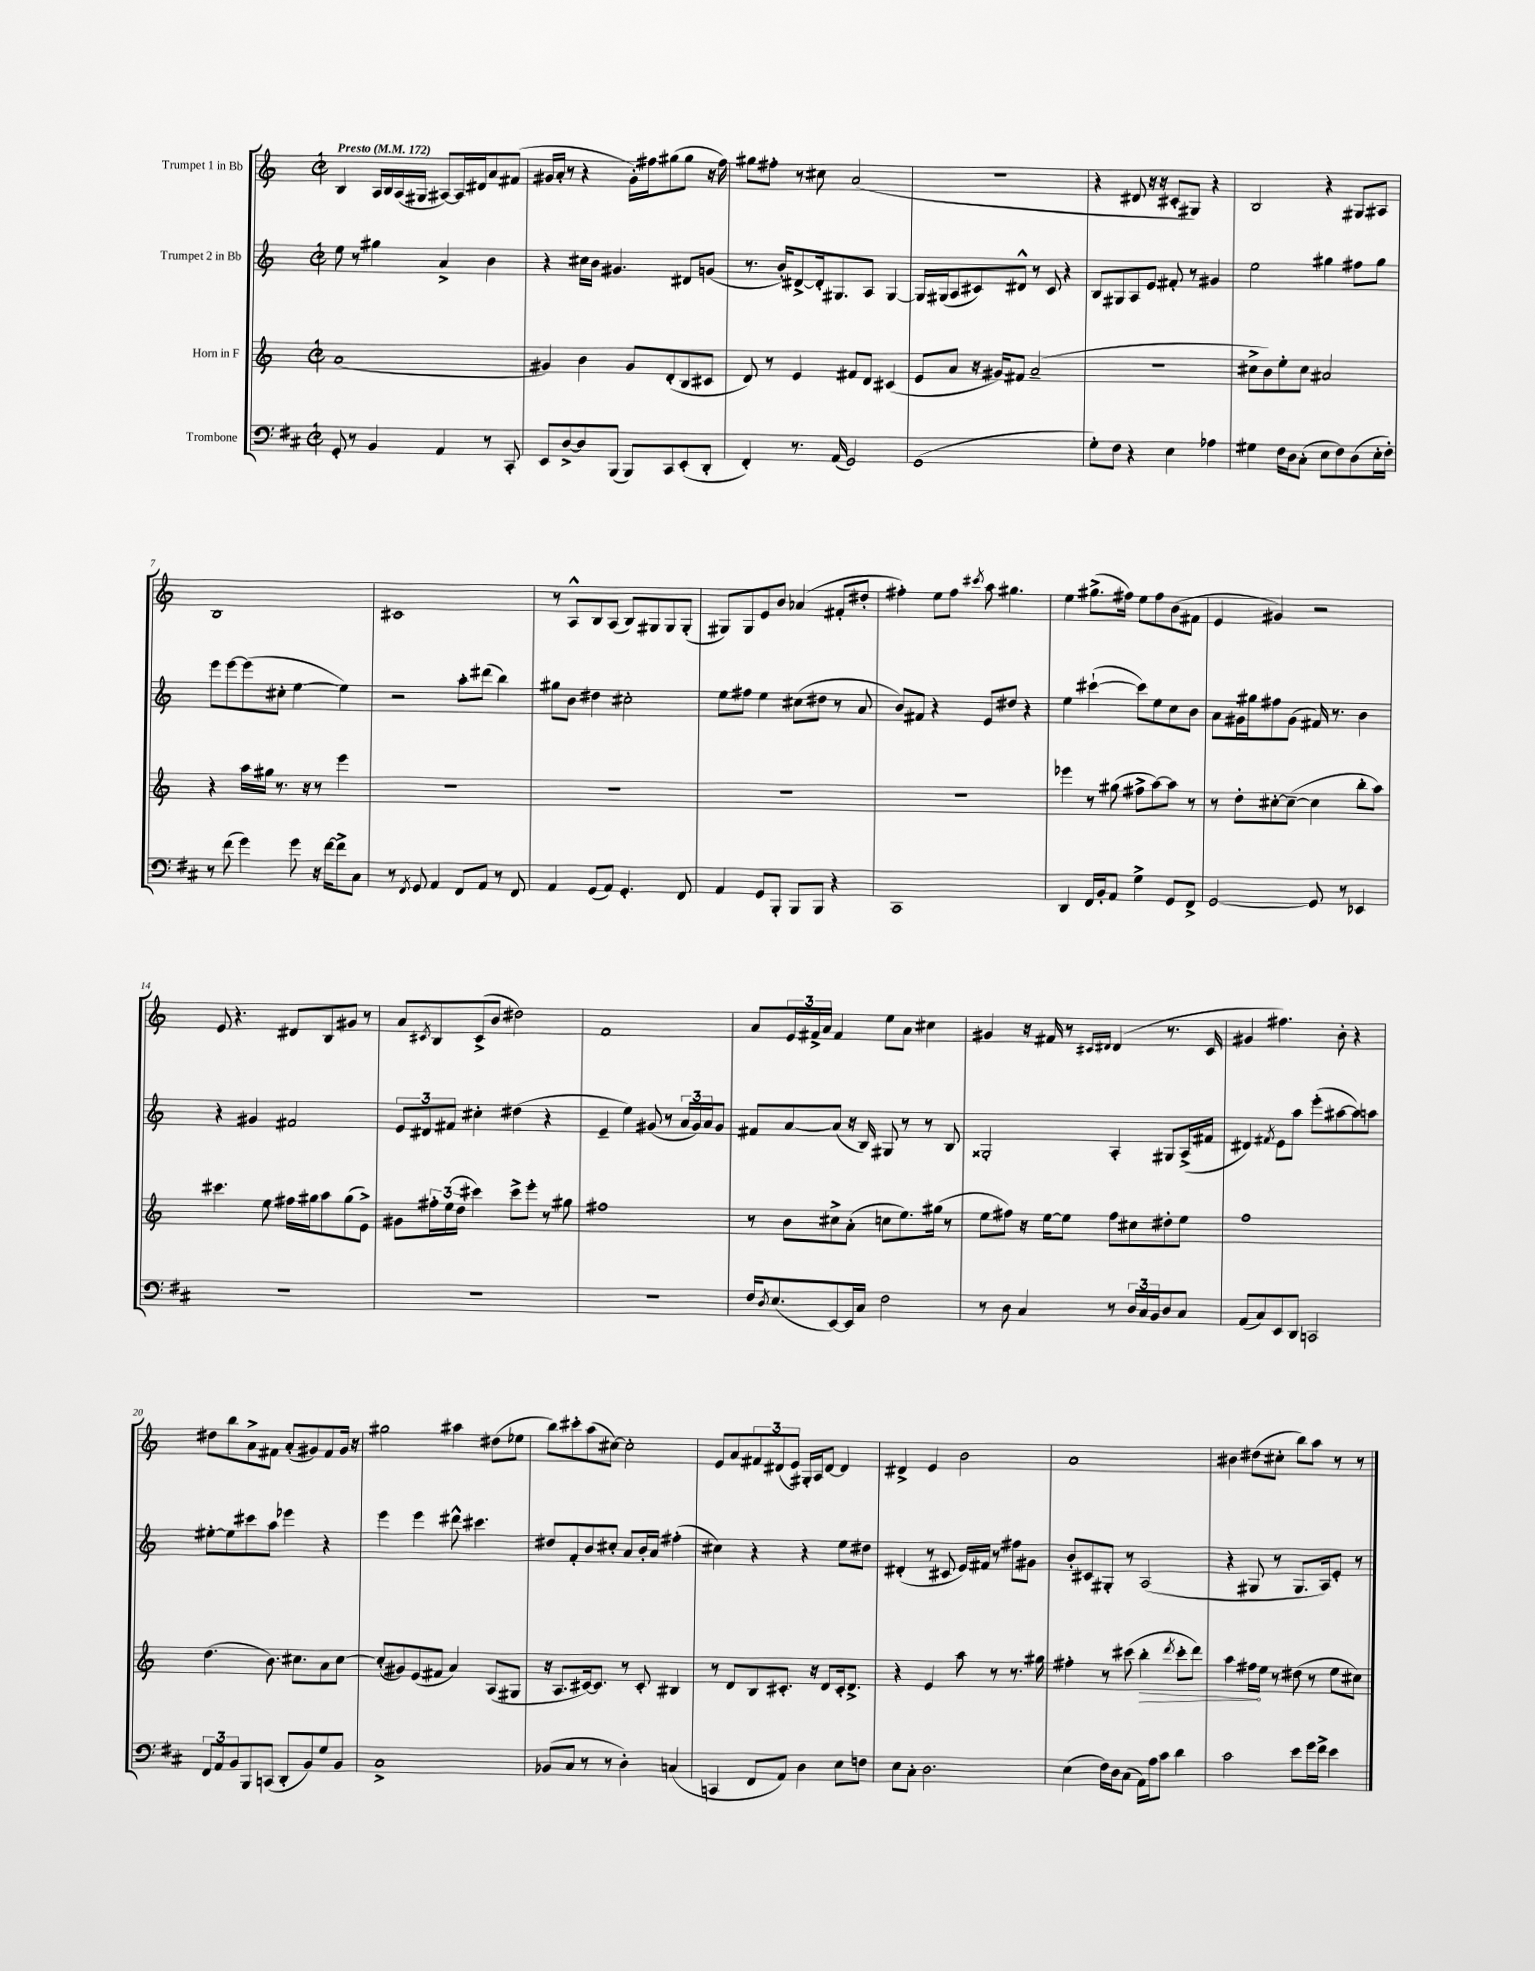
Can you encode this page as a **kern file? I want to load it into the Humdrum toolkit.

**kern	**kern	**kern	**kern
*staff4	*staff3	*staff2	*staff1
*clefF4	*clefG2	*clefG2	*clefG2
*k[f#c#]	*k[]	*k[]	*k[]
*M2/2	*M2/2	*M2/2	*M2/2
*met(c|)	*met(c|)	*met(c|)	*met(c|)
*MM172	*MM172	*MM172	*MM172
8GG'/	(1a	8ee\	4B/
8r	.	8r	.
4BB/	.	4gg#\	16A/LL
.	.	.	16B/
.	.	.	(16A/
.	.	.	16G#/JJ
4AA/	.	4a^/	[8A#/L)
.	.	.	16A#/]L
.	.	.	16d#/J
8r	.	4b\	8a/
8CC#'/	.	.	(8f#/J
=	=	=	=
8EE/L	4g#/)	4r	16g#/LL
.	.	.	16a'/JJ
[8D^/	.	.	8r
8D/]	4b\	16cc#\LL	4r
.	.	16b\JJ	.
(8BBB/J	.	4.g#/	.
8BBB/L)	8g#/L	.	16g#'\LL)
.	.	.	16ff#\J
8CC#/	(8d'/	.	(8gg#\
(8EE'/	8B/	8d#/L	8gg#\J
8DD'/J	8c#/J	(8g/J	16r
.	.	.	16ff#\)
=	=	=	=
4FF#'/)	8d/)	8.r	8gg#\L
.	8r	.	8ff#'\J
.	.	16b'/LK)	.
8.r	4e/	[8d#^/	8r
.	.	16d#'/]k	8cc#\
(16AA/	.	8.G#/	.
2GG/)	8f#/L	.	(2a/
.	8d/J	8A/J	.
.	(4c#/	[4G#/	.
=	=	=	=
(1GG	8e/L	16G#/]LL	1r
.	.	(16G#/J	.
.	8a/J	8A/	.
.	16r	8c#/)	.
.	16g#/LK)	.	.
.	8f#/J	8d#^^/J	.
.	(2a~/	8r	.
.	.	8c#/	.
.	.	4r	.
=	=	=	=
8G'\L)	1r	8B/L	4r
8F#\J	.	8G#/	.
4r	.	8A/	8d#/
.	.	8e/J	16r
.	.	.	16r
4E\	.	8f#'/	8c#'/L
.	.	8r	8G#/J)
4A-\	.	4g#/	4r
=	=	=	=
4G#\	8cc#^\L	2ee\	2B/
.	8b\)	.	.
16F#\LL	8ee'\	.	.
16D\J	.	.	.
(8C#'\J	8cc#\J	.	.
8E\L	2a#/	4gg#\	4r
8F#\)	.	.	.
(8D\	.	8ff#\L	8G#/L
16E'\L	.	8gg#\J	8A#/J
16F#'\JJ)	.	.	.
=	=	=	=
8r	4r	8eee\L	1B
(8f#\	.	[8eee\	.
4g\)	16aa\LL	(8eee\]	.
.	16gg#\JJ	.	.
.	8.r	8cc#'\J	.
8g\	.	[4ee\	.
.	16r	.	.
16r	8r	.	.
[16f#\LK	.	.	.
8f#^\]	4eee\	4ee\])	.
8C#\J	.	.	.
=	=	=	=
8r	1r	2r	1c#
8qFF#/	.	.	.
8GG/	.	.	.
4AA/	.	.	.
8FF#/L	.	8aa'\L	.
8AA/J	.	(8ddd#\J	.
8r	.	4bb\)	.
8FF#/	.	.	.
=	=	=	=
4AA/	1r	8gg#\L	8r
.	.	8b\J	8A^^/L
(8GG/L	.	4dd#\	8B/
8AA/J)	.	.	(8A/J
4.GG'/	.	2cc#'\	8B/L)
.	.	.	8G#/
.	.	.	8G#/
8FF#/	.	.	(8G#'/J
=	=	=	=
4AA/	1r	8ee\L	8G#/L)
.	.	8ff#\J	8G#/
8GG/L	.	4ee\	8e/
8BBB'/J	.	.	8b/J
8BBB/L	.	(8cc#\L	(4a-/
8BBB/J	.	8dd#\J	.
4r	.	8r	8f#'/L
.	.	8a/	8dd#'/J
=	=	=	=
1CC#	1r	8b/L)	4ff#'\)
.	.	8f#/J	.
.	.	4r	8ee\L
.	.	.	8ff#\J
.	.	.	8qccc#/
.	.	8e/L	8aa\
.	.	8dd#/J	4.gg#\
.	.	4r	.
=	=	=	=
4DD/	4eee-\	4ee\	4ee\
16FF#/LL	8r	([4ccc#`\	(8.gg#^\L
16BB'/J	.	.	.
8AA/J	(8gg#\	.	.
.	.	.	16ff#\Jk)
4G^\	8ff#^\L	8ccc#\]L)	8ee\L
.	[8aa\)	8ee\	8ff#\
8GG/L	8aa\]J	8cc\	(8b\
8FF#^/J	8r	8b\J	8f#\J
=	=	=	=
[2GG/	8r	8a\L	4e/
.	8dd'\L	16g#\L	.
.	.	16gg#\J	.
.	[8cc#'\	8ff#\	4g#/)
.	(8cc#~\_J	(8g#\J	.
8GG/]	4cc#\]	16f#/)	2r
.	.	8.r	.
8r	.	.	.
4EE-/	8bb'\L	4b\	.
.	8aa\J)	.	.
=	=	=	=
1r	4.ccc#\	4r	8e/
.	.	.	4.r
.	.	4g#/	.
.	8ee\	.	.
.	16ff#\LL	2f#/	8d#/L
.	16gg#\J	.	.
.	8aa\	.	8B/
.	(8gg#\	.	8g#/J
.	8e^\J)	.	8r
=	=	=	=
1r	8g#\L	12e/L	8a/L
.	.	12d#/	.
.	.	.	8qc#/
.	24ff#'\L	.	8B/
.	(24ee\	12f#/J	.
.	24dd\JJ	.	.
.	4ccc#\)	4cc#'\	(8c#^/
.	.	.	8b/J
.	8ccc#^\L	(4dd#\	2dd#\)
.	8eee'\J	.	.
.	8r	4r	.
.	8gg#\	.	.
=	=	=	=
1r	1ff#	4e~/	1f
.	.	4ee\)	.
.	.	(8g#/	.
.	.	8r	.
.	.	24a/LL	.
.	.	24g#/)	.
.	.	24a/J	.
.	.	8g#/J	.
=	=	=	=
16F#/LK	8r	8f#/L	8a/L
8qD/	.	.	.
(8.E/	.	.	.
.	8b\L	[8a/	24e/L
.	.	.	24f#^/
.	.	.	24a/JJ
[8EE/)	8cc#^\	(8a/]J	4f#/
16EE/]L	(8a'\J	16r	.
16C#/JJ	.	16B/)	.
2F#\	8cc\L	8G#/	8ee\L
.	8.ee\)	8r	8a\J
.	.	8r	4cc#\
.	(16gg#\Jk	.	.
.	8r	8B/	.
=	=	=	=
8r	8ee\L	2G##'/	4g#/
8D\	8ff#\J)	.	.
4C#/	16r	.	16r
.	[16ee\LK	.	16f#/
.	8ee\]J	.	8r
.	.	.	16qqc#/LL
.	.	.	16qqd#/JJ
8r	8ff#\L	4A'/	(4d#/
24D/LL	8cc#\	.	.
24C#/	.	.	.
24BB/J	.	.	.
8D/	8dd#'\	8G#/L	8.r
8C#/J	8ee\J	(16A^/L	.
.	.	16f#/JJ	16c#/
=	=	=	=
(8AA/L	1ff	4d#/)	4g#/
8C#/)	.	.	.
.	.	8qf#/	.
8EE/	.	8e\L	4.ff#\)
8DD/J	.	8aa\J	.
2CC/	.	(8eee'\L	.
.	.	[8aa#\	8b'\
.	.	8aa#\])	4r
.	.	8aa\J	.
=	=	=	=
12FF#/L	(4.dd\	[8ee#'\L	8dd#\L
12AA/	.	.	.
.	.	8ee#\]	8bb\
12BB/	.	.	.
8BBB/	.	8ccc#\	8a^\
(8CC/J	8.b\)	8aa\J	8f#\J
8DD'/L	.	4eee-\	(8a'/L
.	8.cc#\L	.	.
8BB/)	.	.	8g#/)
8G/	8a\	4r	8f#/
8BB/J	[8cc#\J	.	16g#/Jk
.	.	.	16r
=	=	=	=
1C#^	(8cc#'/]L	4eee\	2gg#\
.	8g#/)	.	.
.	(8e/	4eee\	.
.	8f#/J	.	.
.	4a/)	8ddd#^^\	4aa#\
.	.	4.ccc#\	.
.	(8A/L	.	(8dd#\L
.	8G#/J	.	8ee-\J
=	=	=	=
(8BB-/L	16r	8dd#/L	8bb\L)
.	8.A/L	.	.
8C#/J	.	8f'/	8ccc#'\
8r	[16c#/k)	8b/	(8aa\
.	8.c#/]J	.	.
8r	.	8cc#'/J	[8cc#\J)
4D'\)	8r	8a/L	2cc#'\]
.	8c#'/	16b'/L	.
.	.	16a/JJ	.
(4C/	4B#/	(4ff#'\	.
=	=	=	=
4CC/	8r	4cc#\)	8e/L
.	8d/L	.	8a/
8FF#/L	8B/	4r	12f#/
.	.	.	(12d#/
8AA/J)	8.c#'/J	.	.
.	.	.	12e/J)
4D\	.	4r	16G#'/LL
.	16r	.	16A/J
.	8d/L	.	[8d#/J
8E\L	16c#'/k	8ee\L	4d#/]
.	8.d^/J	.	.
8F\J	.	8dd#\J	.
=	=	=	=
8E\L	4r	(4d#'/	4d#^/
8C#'\J	.	.	.
2.D\	4e/	8r	4e/
.	.	8c#/	.
.	8aa\	16e/LL)	2b\
.	.	16f#/JJ	.
.	8r	8r	.
.	8.r	8ff#\L	.
.	.	8g#\J	.
.	16gg#\	.	.
=	=	=	=
(4E\	4ff#'\	8b'/L	1a
.	.	8c#/	.
16F#\LL)	8r	8G#'/J	.
16D\J	.	.	.
(8C#\J	(8ccc#\	8r	.
16AA\LL)	4bb'\	(2A/	.
16A\J	.	.	.
8c#\J	.	.	.
.	8qddd/	.	.
4d\	8ccc#'\L	.	.
.	8ddd\J)	.	.
=	=	=	=
2c#\	4aa\	4r	4b#\
.	16ff#\LL	8G#/	(8dd#\L
.	16ee\JJ	.	.
.	8r	8r	8cc#'\J
8e\L	(8dd#\	8.G#/L	8bb\L)
16g\L	8r	.	8aa\J
16f#^\JJ	.	16A/k)	.
4e\	8ee\L	8e'/J	8r
.	8cc#\J)	8r	8r
==	==	==	==
*-	*-	*-	*-
